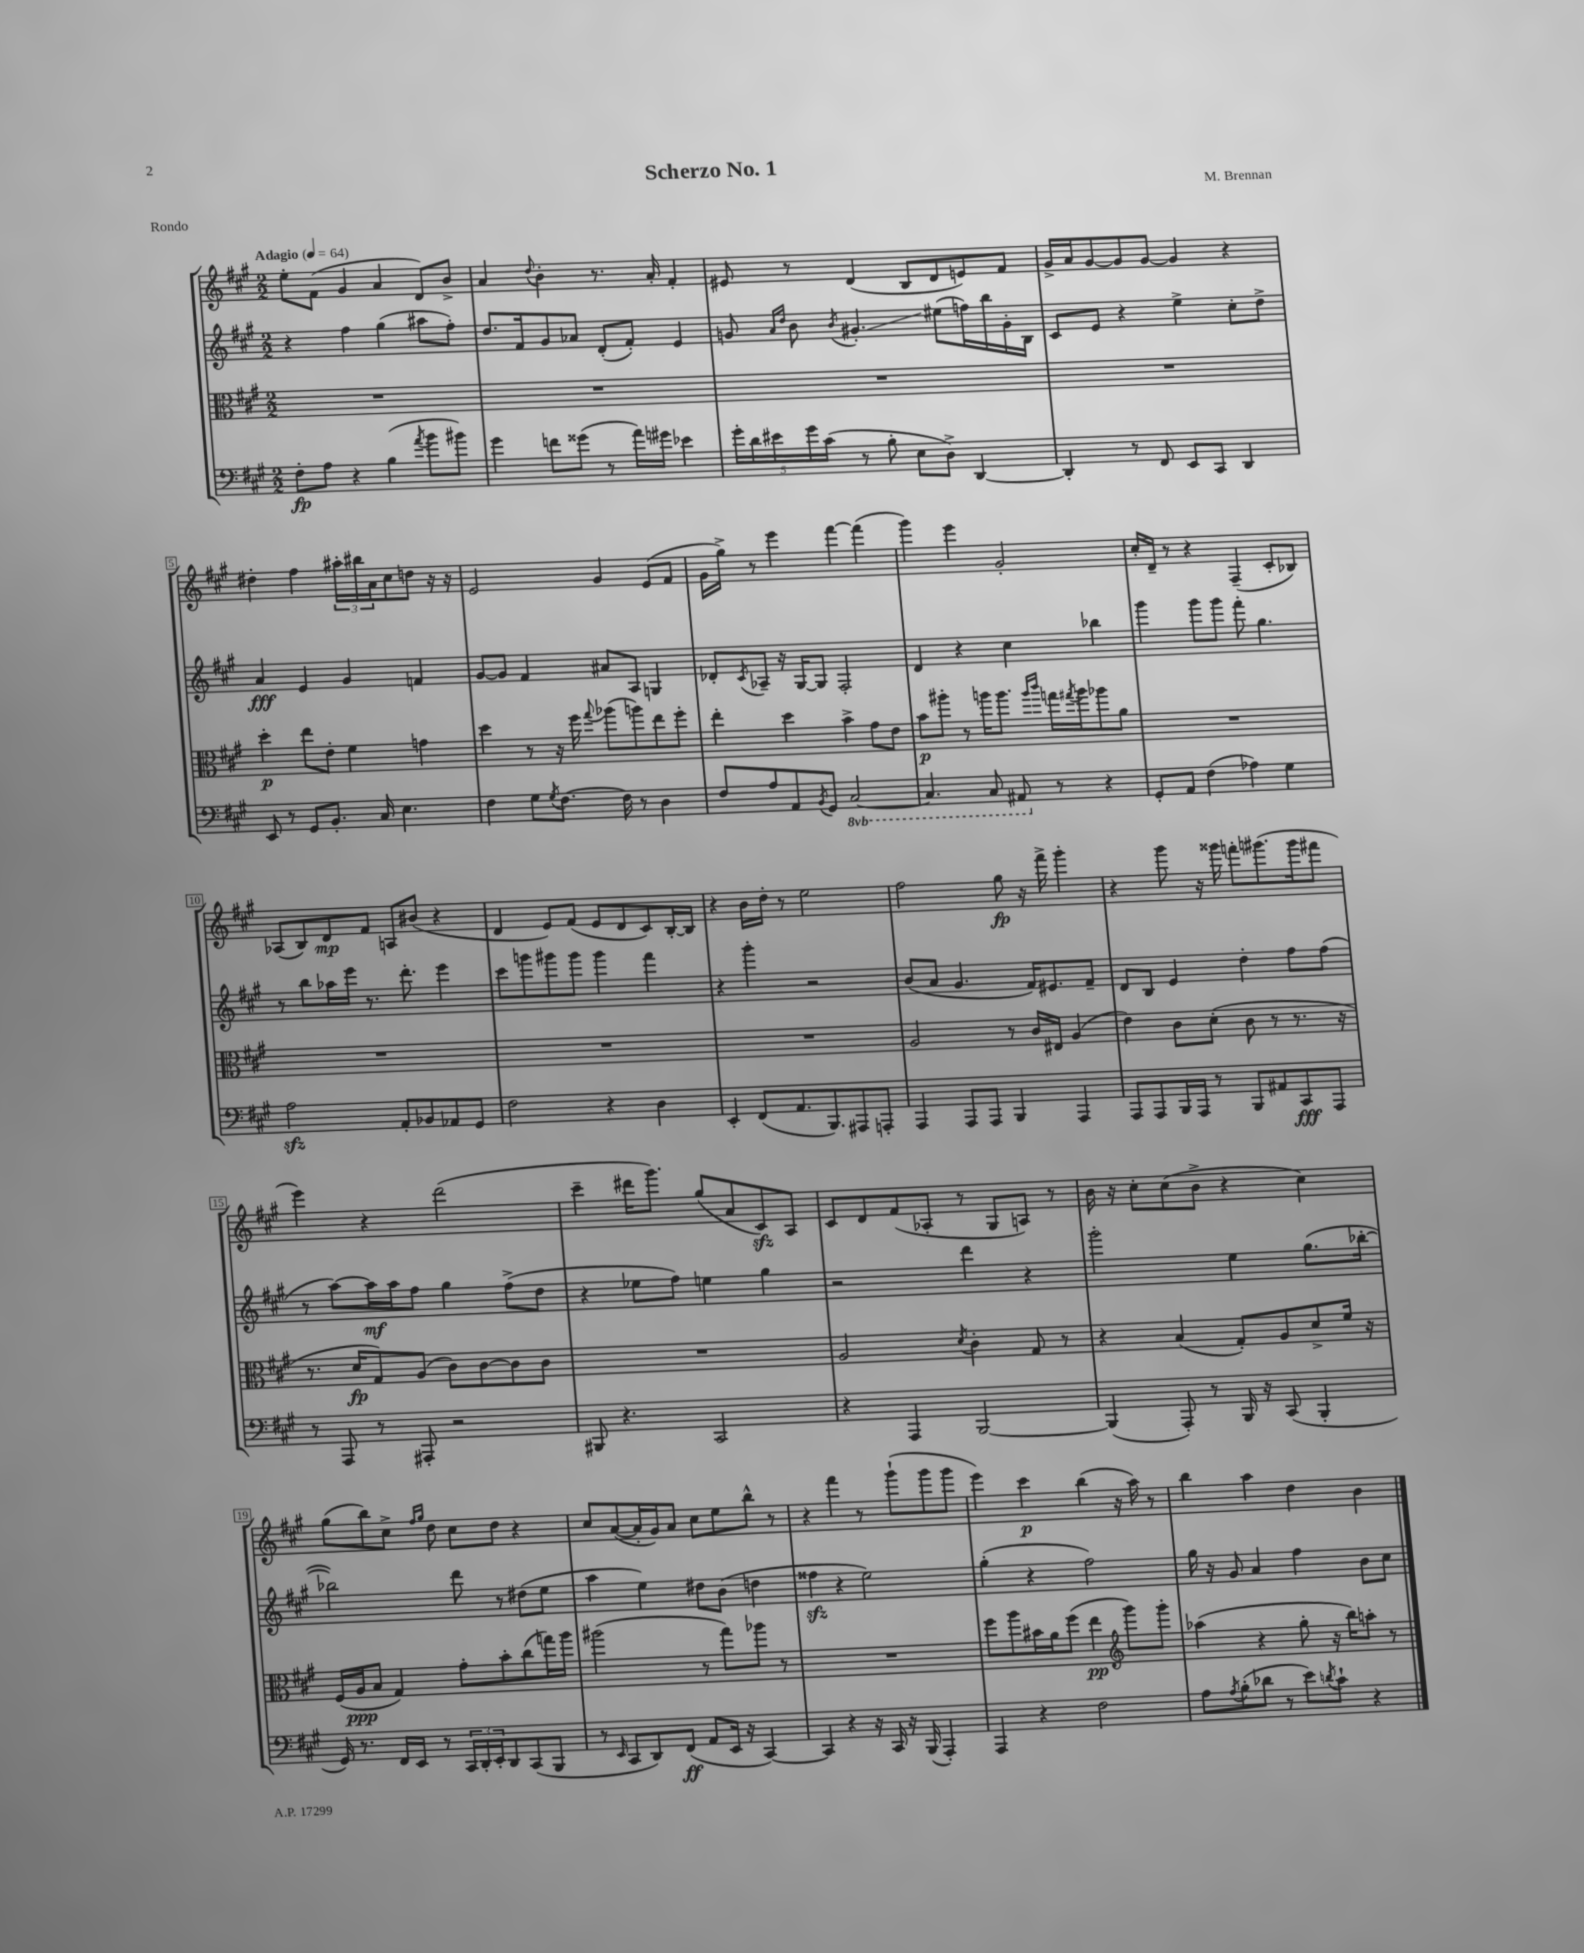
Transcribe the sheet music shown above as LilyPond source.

\header { title = "Scherzo No. 1" composer = "M. Brennan" piece = "Rondo" }
<<
\new StaffGroup <<
\new Staff = "s0" {
    \clef treble \key a \major \numericTimeSignature \time 2/2 \tempo "Adagio" 4 = 64
    e''8-. fis'8( gis'4 a'4 d'8) b'8-> |
    a'4 \appoggiatura { d''8 } b'4-. r8. a'16-. fis'4-. |
    eis'8 r8 d'4( b8 d'8 e'8) fis'8 |
    gis'16-> a'16 gis'8~ gis'8 gis'8~ gis'4 r4 |
    dis''4-. fis''4 \tuplet 3/2 { ais''16-. bis''16 a'16 } cis''8 d''8 r16 r16 |
    e'2 gis'4 e'8( fis'8 |
    gis'16 gis''16->) r8 e'''4 fis'''4~ fis'''4( |
    gis'''4) e'''4 gis'2-. |
    cis''16-. d'16-- r8 r4 fis4--( cis'8-. bes8) |
    aes8( b8) d'8\mp fis'8 a8 bis'8( r4 |
    d'4 e'8) fis'8( e'8 d'8 cis'8) b16~-. b16 |
    r4 b'16 d''16-. r8 e''2 |
    fis''2 gis''8\fp r16 fis'''16-> gis'''4-. |
    r4 gis'''8 r16 gisis'''16 f'''8-. gis'''8.( gis'''16 fis'''8 |
    e'''4) r4 d'''2( |
    cis'''4-- dis'''16 gis'''8.) gis''8( a'8 cis'8\sfz) a8 |
    cis'8 d'8 fis'8( aes8-. r8 gis8 a8) r8 |
    b'16 r16 cis''8-. cis''8( b'8-> r4 cis''4) |
    gis''8( b''8) cis''8-> \grace { fis''16 gis''16 } d''8 cis''8 d''8 r4 |
    cis''8 a'8~( a'16-. gis'16) a'8 cis''8 e''8 b''8-^ r8 |
    r4 fis'''4 r8 gis'''8-!( gis'''8 gis'''8 |
    e'''4) cis'''4\p b''4( r16 a''16) r8 |
    b''4 a''4 d''4 b'4 \bar "|." |
}
\new Staff = "s1" {
    \clef treble \key a \major \numericTimeSignature \time 2/2
    r4 fis''4 gis''4( ais''8 fis''8-.) |
    d''8. fis'16 gis'8 aes'8 d'8-.( fis'8-.) e'4 |
    g'8 \grace { a'16 d''16 } b'8 \acciaccatura { b'8 } gis'4.-.\glissando eis''8( f''16) b''16 gis'16-. b16 |
    cis'8 e'8 r4 e''4-> cis''8-. d''8-> |
    a'4\fff e'4 gis'4 f'4 |
    gis'8~ gis'8 fis'4 ais'8 a8 g4 |
    des'8-. \acciaccatura { cis'8 } aes8-- r16 gis16~ gis8 fis2-. |
    d'4 r4 cis''4 bes''4 |
    gis'''4 gis'''8 gis'''8 fis'''8-. gis''4. |
    r8 b''8 aes''16 e'''16 r8. d'''8.-. e'''4 |
    cis'''8 g'''8 gis'''8 gis'''8 gis'''4 fis'''4 |
    r4 gis'''4-. r2 |
    b'8( a'8 gis'4. fis'16) eis'8. fis'8-- |
    d'8 b8 e'4 d''4-. fis''8 fis''8( |
    r8 a''8~) a''16\mf a''16 fis''8 gis''4 fis''8->( d''8 |
    r4 ees''8 fis''8) e''4 gis''4 |
    r2 d'''4 r4 |
    gis'''2-. e''4 gis''8.( bes''16~-. |
    bes''2) d'''8 r8 dis''8( e''8 |
    a''4 e''4) dis''8 b'8( d''4 |
    fisis''4\sfz r4 e''2) |
    gis''4-.( r4 fis''2) |
    gis''16 r16 gis'8 a'4 fis''4 b'8 cis''8 \bar "|." |
}
\new Staff = "s2" {
    \clef alto \key a \major \numericTimeSignature \time 2/2
    R1 |
    R1 |
    R1 |
    R1 |
    d''4-.\p e''8 e'8-. fis'4 g'4 |
    d''4 r8 r16 fis''16 \appoggiatura { gis''8 } aes''8( a''8) e''8 fis''8-. |
    e''4-. d''4 b'4-> gis'8 e'8 |
    b'8\p ais''8-. r8 a''16 a''8. \grace { a''16 cis'''16 } g''16 \acciaccatura { gis''8 } a''16 aes''8 a'8 |
    R1 |
    R1 |
    R1 |
    R1 |
    a2 r8 cis'16 eis16 a4( |
    e'4) cis'8 d'8-.( cis'8 r8 r8. r16 |
    r8. d'16\fp gis8) a8( cis'8) cis'8~ cis'8 cis'8 |
    R1 |
    a2 \acciaccatura { d'8 } cis'4-. gis8 r8 |
    r4 b4( gis8-.) a8 d'8-> fis'16 r16 |
    fis16( a16\ppp b8 gis4) gis'8-. b'8-. cis''8( g''16) a''16 |
    ais''2( r8 gis''8) aes''8 r8 |
    R1 |
    fis''8 a''8 bis'16 a'16 fis''8( e''4\pp \clef treble gis'''8) gis'''8-. |
    aes''4( r4 gis''8-. r16 b''16) a''8-. r8 \bar "|." |
}
\new Staff = "s3" {
    \clef bass \key a \major \numericTimeSignature \time 2/2 \set Staff.ottavationMarkups = #ottavation-simple-ordinals
    fis8-.\fp a8 r4 b4( \acciaccatura { a'8 } b'8 bis'8) |
    gis'4 f'8 gisis'8( r8 a'16) gis'16 ees'4 |
    \tuplet 5/4 { gis'16-. d'16 eis'16 gis'16 cis'16( } r8 b8-. e8 d8->) d,4~ |
    d,4-. r8 fis,8 e,8 cis,8 d,4 |
    e,8 r8 gis,8 b,8.-. cis16 e4. |
    fis4 gis8 \acciaccatura { gis8 } fis8.~ fis16 r8 d4 |
    fis8 a8 a,8 \acciaccatura { b,8 } gis,8 \ottava #-1 cis,2~ |
    cis,4. cis,8 ais,,8 \ottava #0 r8 r4 |
    gis,8-. a,8 fis4( aes4) gis4 |
    a2\sfz a,8-. bes,8 aes,8 gis,8 |
    fis2 r4 d4 |
    e,4-. fis,8( a,8. b,,8.) ais,,8 a,,8-. |
    a,,4 a,,8 a,,8 b,,4 a,,4 |
    a,,8 a,,8 b,,16 a,,16 r8 b,,8 ais,8 cis,8\fff a,,8 |
    r8 a,,8 r8 ais,,8-. r2 |
    bis,,8 r4. cis,2 |
    r4 a,,4 b,,2~ |
    b,,4( a,,8-.) r8 b,,16 r16 cis,8( b,,4-. |
    gis,16) r8. fis,16 e,16 r8 \tuplet 3/2 { cis,16 d,16-. e,16-. } d,8 cis,8( b,,8 |
    r8 \grace { e,16 } cis,8 d,8) fis,8\ff( a,8 e,16 r16 cis,4~) |
    cis,4 r4 r16 cis,16 r16 b,,16( a,,4-.) |
    a,,4 r4 fis2 |
    a8 \acciaccatura { a8 } b8-.( des'8 r8 e'8) \acciaccatura { d'8 } cis'8-! r4 \bar "|." |
}
>>
>>
\layout { \context { \Score \override BarNumber.stencil = #(make-stencil-boxer 0.1 0.3 ly:text-interface::print) } }
